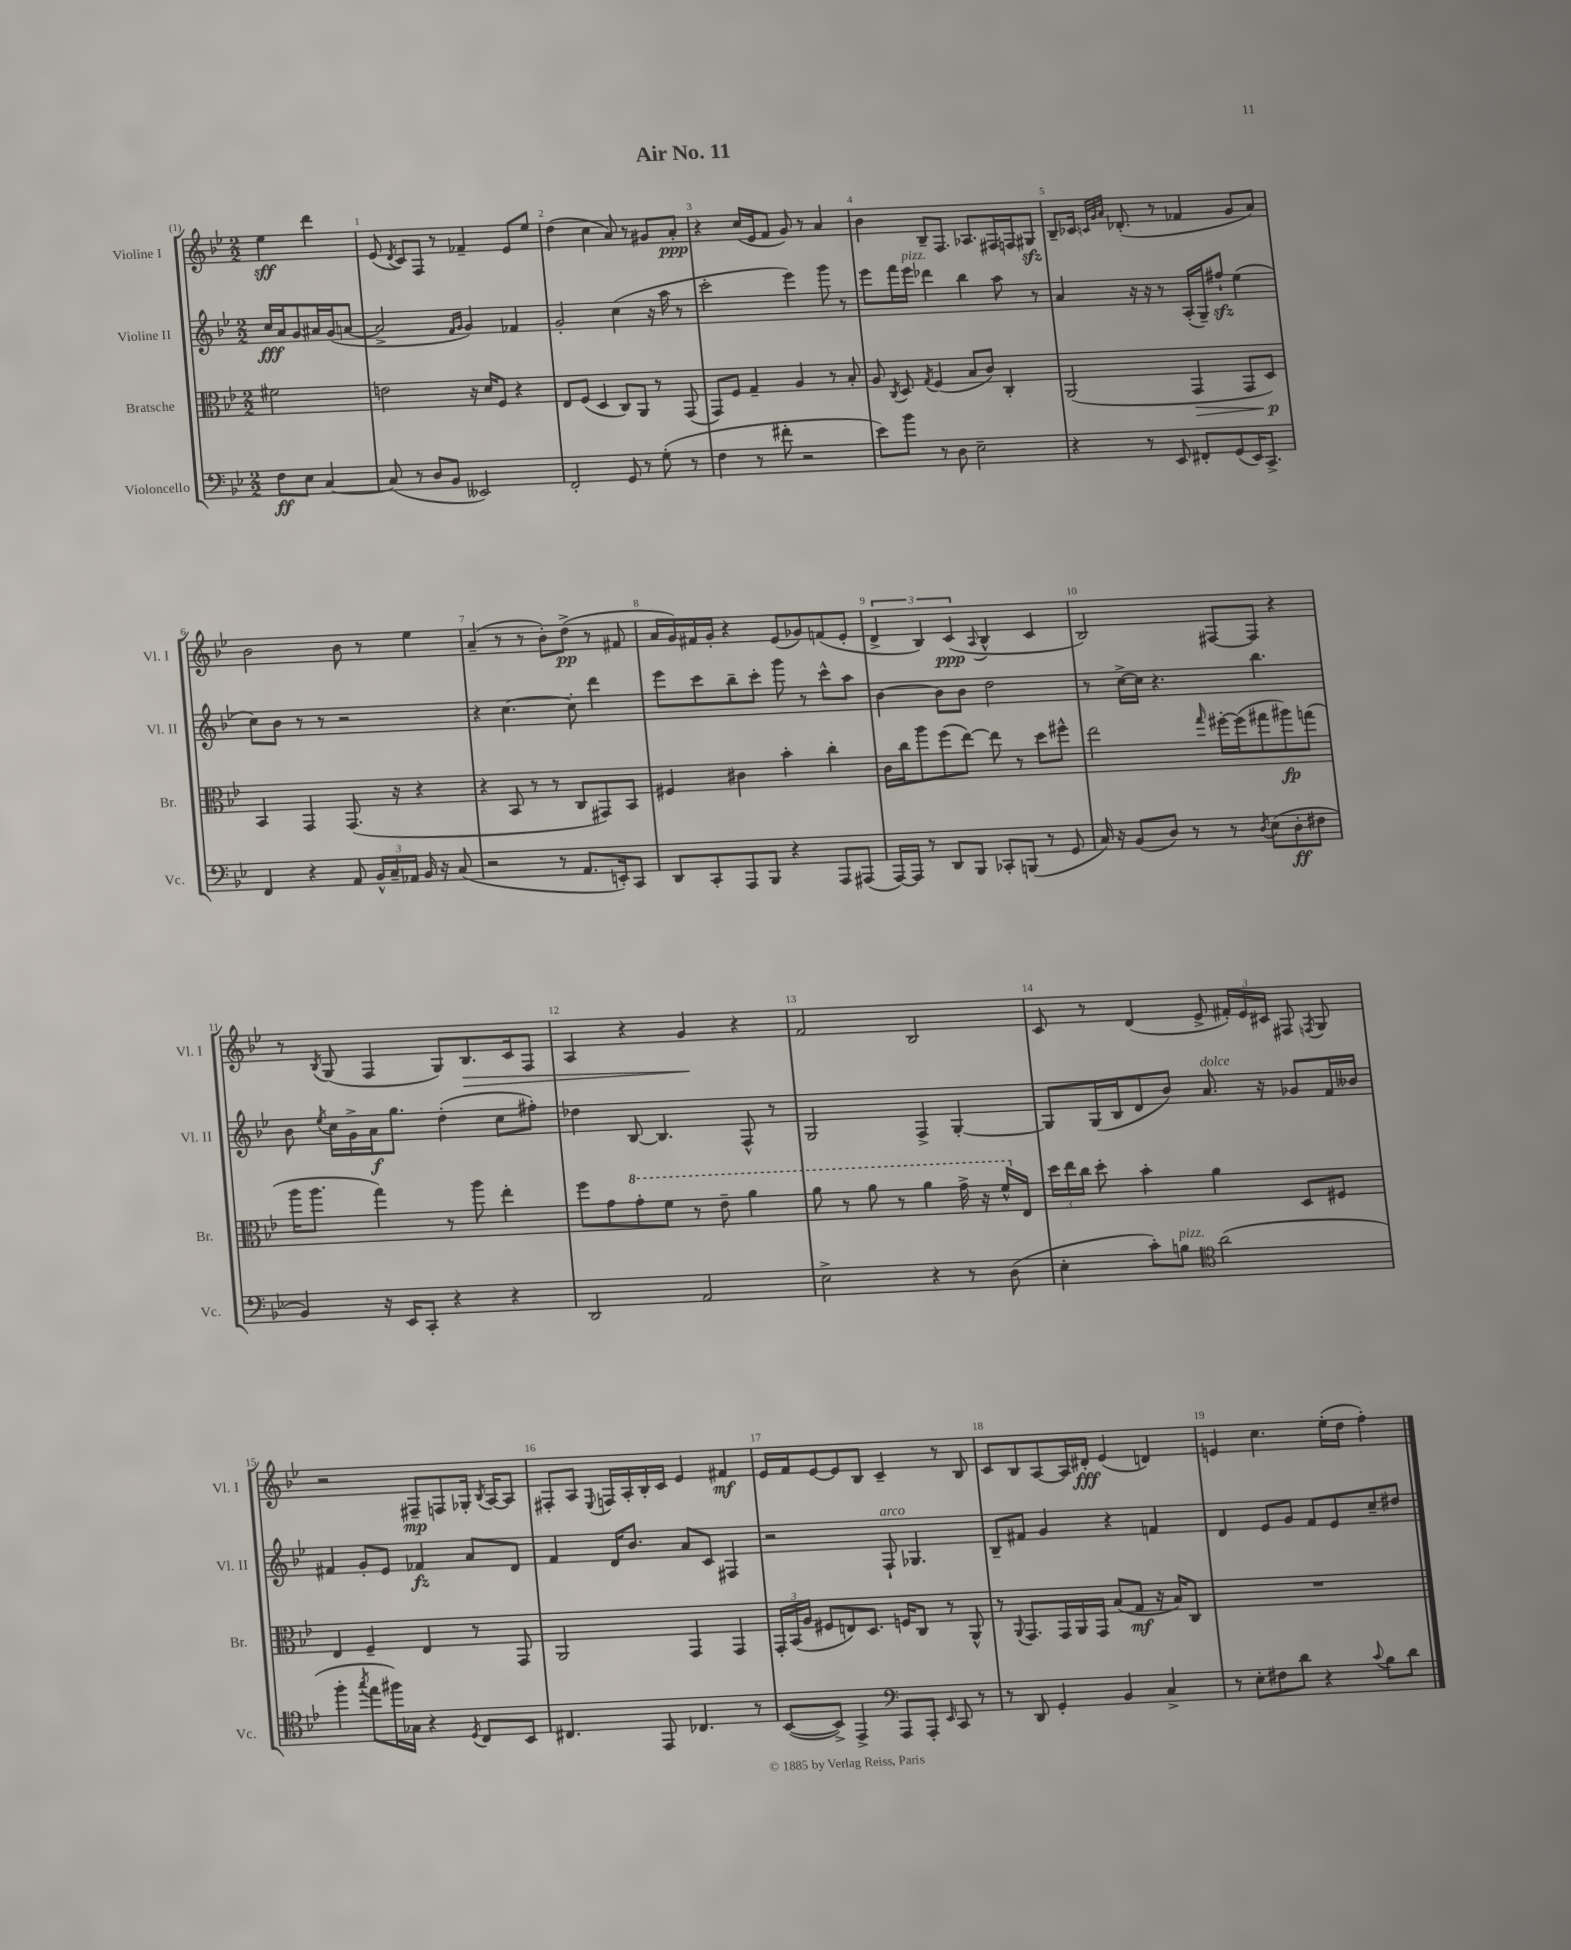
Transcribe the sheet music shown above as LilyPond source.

\header { title = "Air No. 11" }
<<
\new StaffGroup <<
\new Staff = "s0" \with { instrumentName = "Violine I" shortInstrumentName = "Vl. I" } {
    \clef treble \key bes \major \numericTimeSignature \time 2/2 \partial 2
    \autoBeamOff ees''4\sff d'''4 |
    ees'8( \acciaccatura { d'8 } c'8[) f8] r8 fes'4-- ees'8[ ees''8] |
    d''4( c''4 a'8) r8 gis'8[ a'8]-.\ppp |
    r4 c''16[( ees'16 f'8] g'8) r8 a'4 |
    bes'4 bes8[-- f8.] aes8.[ fis16 f16 gis8]\sfz |
    bes8[-- ces'16] \grace { c'32[ g'32 a'32] } des'8.-.( r8 fes'4 g'8[ a'8]) |
    bes'2 bes'8 r8 ees''4 |
    a'4--( r8 r8 bes'8[-.) d''8]->\pp( r8 fis'8 |
    a'16[ g'16) fis'16 g'16]-. r4 ees'8[( ges'8) f'8( ees'8]-. |
    \tuplet 3/2 { d'4-> bes4) c'4\ppp( } \appoggiatura { a8 } bes4-^ c'4 |
    bes2) fis8[~ fis8] r4 |
    r8 \acciaccatura { bes8 } g8( f4 g8[) bes8.\> c'16 f8] |
    a4 r4 g'4\! r4 |
    f'2 bes2 |
    c'8 r8 d'4( ees'8-> \tuplet 3/2 { fis'16[-.) ees'16 cis'16] } fis8 \acciaccatura { f8 } g8 |
    r2 fis8[--\mp f8 ges16]-. \acciaccatura { bes8 } a16[~ a8] |
    fis8[-. a8] \appoggiatura { ees8 } f16[ a16-. bes16-. c'16] ees'4 fis'4\mf |
    ees'16[ f'16 ees'8~ ees'8 bes8] c'4-- r8 bes8 |
    c'8[ bes8 a8~ a16 dis'16]-.\fff ees'4( d'4) |
    e'4 c''4. ees''16[-.( d''16] f''4-.) \bar "|." |
}
\new Staff = "s1" \with { instrumentName = "Violine II" shortInstrumentName = "Vl. II" } {
    \clef treble \key bes \major \numericTimeSignature \time 2/2 \partial 2
    \autoBeamOff c''16[\fff a'16 g'8 ais'16 g'16( a'8]~ |
    a'2-> \grace { f'16[ g'16] } g'4) fes'4 |
    g'2-. c''4( r16 a''16 r8 |
    c'''2-. ees'''4) g'''8 r8 |
    ees'''8[ f'''16 ees'''16]^\markup { \italic "pizz." } des'''4 bes''4 a''8 r8 |
    a'4 r16 r16 r8 a16[-.( g16--) fis''8]-!\sfz ees''4( |
    c''8[) bes'8] r8 r8 r2 |
    r4 c''4.~ c''8-. d'''4 |
    ees'''8[ c'''8 bes''8-- c'''8]-. g'''8 r8 c'''8[-^ a''8] |
    bes'4~ bes'8[ bes'8] d''2 |
    r8 c''16[~-> c''16] r4. bes''4. |
    bes'8 \acciaccatura { ees''8 } c''16[ g'16-> a'16\f g''8.] d''4-.( c''8[ fis''8]-.) |
    des''4 bes8~ bes4. f8-^ r8 |
    g2 f4-> g4~-. |
    g8[ g16( bes16 d'8 bes'8]) a'8.^\markup { \italic "dolce" } r16 ges'8[ f'16 beses'16] |
    fis'4 g'8[-. ees'8] fes'4\fz a'8[ d'8] |
    f'4 d'16[ bes'8.] a'8[ c'8] fis4 |
    r2 f8-!^\markup { \italic "arco" } ges4. |
    bes8[-- fis'8] g'4 r4 f'4 |
    d'4 ees'8[ g'8] f'8[ ees'8 c''8-- dis''8] \bar "|." |
}
\new Staff = "s2" \with { instrumentName = "Bratsche" shortInstrumentName = "Br." } {
    \clef alto \key bes \major \numericTimeSignature \time 2/2 \partial 2
    \autoBeamOff fis'2 |
    e'2 r16 d'16[ f8] r4 |
    ees8[ f8]( d4 c8[) a,8] r8 g,8( |
    g,8[) f8] g4-- a4 r8 bes8-. |
    a8 \acciaccatura { c8 } d8 \acciaccatura { g8 } f4( bes8[ c'8]) c4-. |
    a,2( g,4\> g,8[ d8]\p\!) |
    bes,4 g,4 g,8.( r16 r4 |
    r4 bes,8 r8 r8 c8[ gis,8) bes,8] |
    fis4 cis'4 bes'4-. c''4-. |
    c'16[ c''16 a''8 f''8( ees''8]~) ees''8 r8 d''8[ fis''8]-^ |
    ees''2 \grace { g''16 } fis''16[~-. fis''16( gis''8 ais''8\fp) g''8]( |
    a''16[ a''8.] g''4) r8 a''8 ees''4-. |
    f''8[ g'8 \ottava #1 g''8-. f''8] r8 ees''8-- a''4 |
    a''8 r8 a''8 r8 a''4 g''16-> r16 f''16[-^ \ottava #0 ees16] |
    \tuplet 3/2 { d''16[ ees''16 c''16] } d''8-. bes'4-. a'4 d8[ fis8] |
    ees4 f4-- ees4 r8 g,8 |
    a,2 g,4 g,4 |
    \tuplet 3/2 { g,16[-. bes,16( a16] } fis8[ e8) d8.] f16[ c8] r8 a,8-^ |
    r8 \appoggiatura { a,8 } g,8.[ g,16 a,16 g,16] bes8[( g8]\mf r16 bes16[) c8] |
    R1 \bar "|." |
}
\new Staff = "s3" \with { instrumentName = "Violoncello" shortInstrumentName = "Vc." } {
    \clef bass \key bes \major \numericTimeSignature \time 2/2 \partial 2
    \autoBeamOff f8[\ff ees8] c4~ |
    c8( r8 d8[ bes,8] eeses,2) |
    f,2-. g,8 r8 g8-.( r8 |
    f4 r8 fis'8-. r2 |
    ees'8[) bes'8] r8 d8 ees2-- |
    r4 r8 ees,8 fis,8[-. g,8( ees,16) c,8.]-> |
    f,4 r4 a,8 \tuplet 3/2 { bes,16[-^ c16-- aes,16] } bes,16 r16 c8( |
    r2 r8 a,8.[ e,16-.) c,8] |
    d,8[ c,8-. a,,8 bes,,8] r4 a,,8[ ais,,8]( |
    a,,16[~) a,,16] r8 d,8[ bes,,8] ces,8[-. b,,8]( r8 g,8 |
    c16) r16 bes,8[( d8]) r8 r8 \acciaccatura { d8 } ees8[( d8-.\ff fis8] |
    bes,4) r16 ees,16[ c,8]-. r4 r4 |
    d,2 a,2 |
    ees2-> r4 r8 d8( |
    ees4-. c'8[-.) b8]^\markup { \italic "pizz." } \clef tenor a'2( |
    f''4-. \acciaccatura { g''8 } ees''8[ fis''16) ges16] r4 \acciaccatura { d8 } c8[ bes,8] |
    cis4. ees,8 ces4. r8 |
    bes,8[~( bes,8]->) ees,4-> \clef bass a,,8[ a,,8]-. \grace { ees,16 } c,8 r8 |
    r8 d,8 g,4-. bes,4 c4-> |
    r8 ees8[-. fis8 d'8] r4 \appoggiatura { c'8 } bes8[ d'8] \bar "|." |
}
>>
>>
\layout { \context { \Score \override BarNumber.break-visibility = ##(#f #t #t) barNumberVisibility = #all-bar-numbers-visible } }
